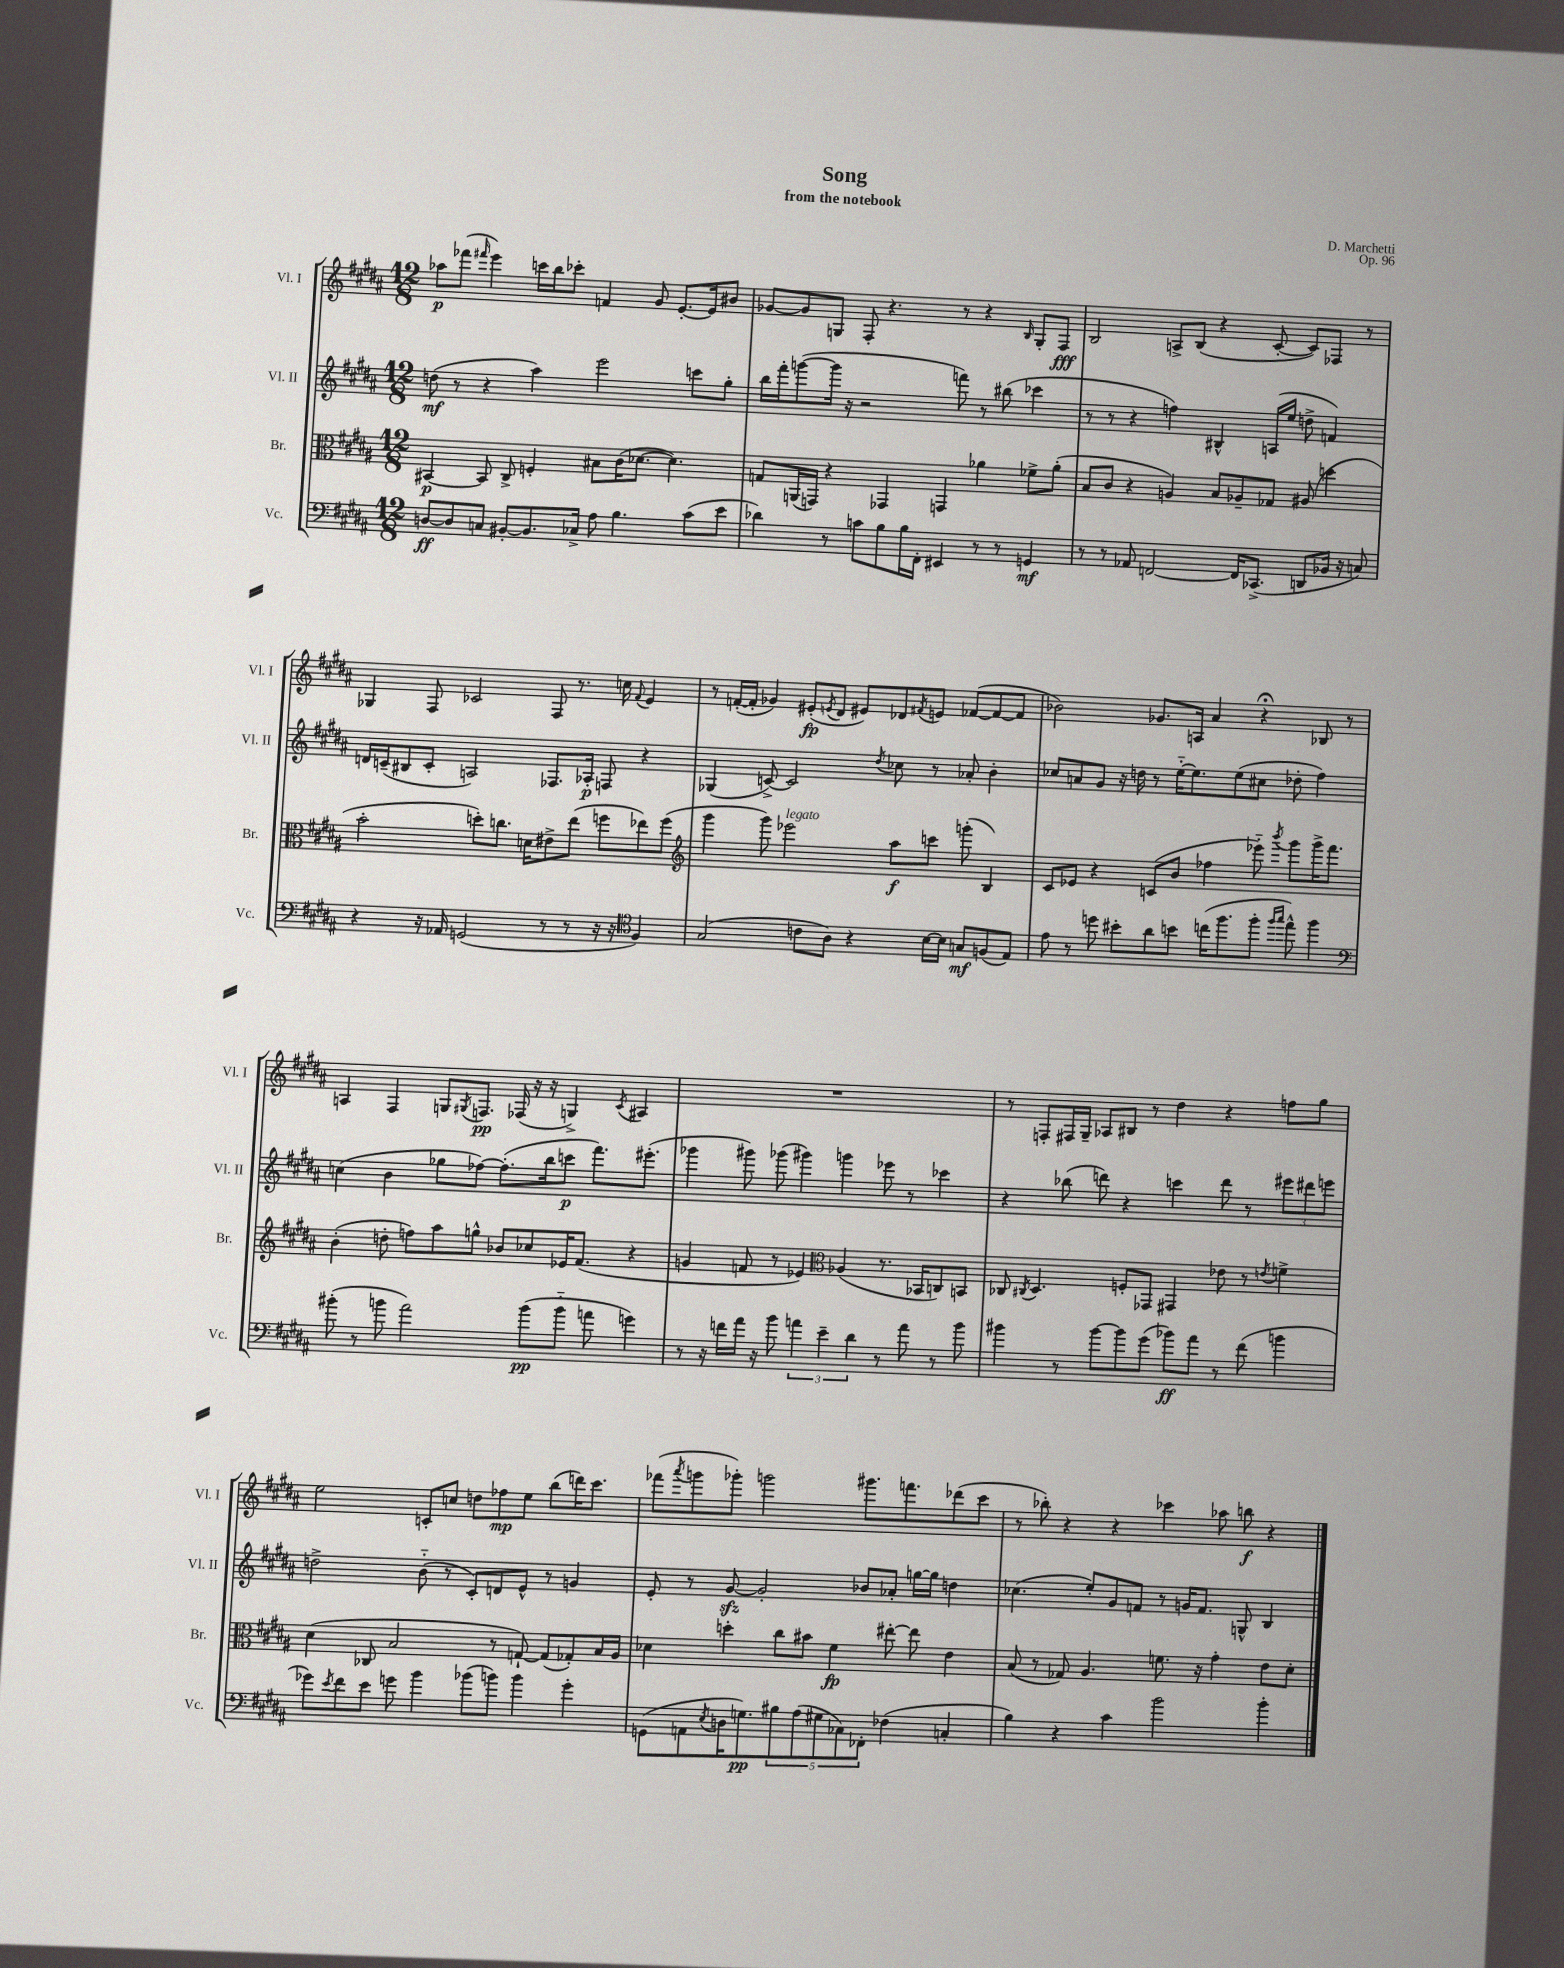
\header { title = "Song" composer = "D. Marchetti" subtitle = "from the notebook" opus = "Op. 96" }
<<
\new StaffGroup <<
\new Staff = "s0" \with { instrumentName = "Vl. I" shortInstrumentName = "Vl. I" } {
    \clef treble \key b \major \numericTimeSignature \time 12/8
    aes''8\p fes'''8( \grace { fis'''16 } e'''4) c'''16 b''16 ces'''8-. f'4 gis'8 e'8.~-. e'16 bis'8 |
    ges'8~ ges'8 g8 fis8-. r4. r8 r4 \grace { b16 } g8-. fis8\fff |
    b2 a8-> b8( r4 cis'8~-. cis'8) fes8 r8 |
    ges4 fis8 ces'2 fis8 r8. c''16 \appoggiatura { fis'8 } e'4 |
    r8 f'16~-.( f'16-. ges'4) eis'8-.\fp( \acciaccatura { e'8 } dis'8 eis'8) des'8 \acciaccatura { fis'8 } e'8 fes'8~( fes'8~ fes'8 |
    bes'2) ges'8. a16 ais'4 r4\fermata bes8 r8 |
    a4 fis4 g8 \acciaccatura { gis8 } f8.\pp fes16( r16 r16 g4->) \acciaccatura { cis'8 } ais4 |
    R1. |
    r8 f8-. fis16 gis16-- aes8 bis8 r8 dis''4 r4 f''8 gis''8 |
    e''2 c'8-. c''8 d''8 fes''8\mp e''8 b''8( d'''16) cis'''8. |
    fes'''8( \acciaccatura { ais'''8 } g'''8 ges'''8-.) g'''2 gis'''8. f'''8. des'''8( cis'''8 |
    r8 bes''8-.) r4 r4 ces'''4 aes''8 b''8\f r4 \bar "|." |
}
\new Staff = "s1" \with { instrumentName = "Vl. II" shortInstrumentName = "Vl. II" } {
    \clef treble \key b \major \numericTimeSignature \time 12/8
    d''8\mf( r8 r4 ais''4) e'''2 c'''8 gis''8-. |
    b''16 fis'''16-. g'''8~( g'''16 r16 r2 f'''8) r8 bis''8( ces'''4 |
    r8 r8 r4 f''4) bis4-^ a16( e''16 d''8-> f'4) |
    d'16 c'16--( bis8 c'8-. a2) fes8. aes16-.\p f8 r4 |
    ges4( c'8~->) c'2 \acciaccatura { dis''8 } ces''8 r8 aes'8-. b'4-. |
    ces''8 a'8 gis'8 r16 d''16 r8 e''16~-_ e''8. e''8( cis''8 des''8-. fis''4) |
    c''4( b'4 ges''8 fes''8~) fes''8.-.( b''16 c'''8\p fis'''8.) eis'''8.-.( |
    ges'''4 gis'''8) ges'''8( gis'''4) g'''4 ees'''8 r8 ces'''4 |
    r4 bes''8( d'''8) r4 c'''4 d'''8 r8 \tuplet 3/2 { eis'''8 dis'''8 e'''8 } |
    d''2-> b'8-_( r8 cis'8-.) d'8 e'8-^ r8 g'4 |
    e'8-. r8 gis'8~\sfz gis'2-. bes'8 aes'8-. g''16~ g''16 d''4 |
    ces''4.( e''8-.) gis'8 f'8 r8 g'16 f'8. g8-^ b4 \bar "|." |
}
\new Staff = "s2" \with { instrumentName = "Br." shortInstrumentName = "Br." } {
    \clef alto \key b \major \numericTimeSignature \time 12/8
    bis,4~\p bis,8 cis8-> f4-. bis8 cis'16( des'8.~ des'4.) |
    g8 a,16( g,16) r4 ges,4 g,4 aes'4 fes'8-> aes'8-.( |
    b8 cis'8 r4 a4) b8 aes8-- ges8 ais8( d''4 |
    b'2-. d''8-.) c''8. d'16 eis'8-> e''8( f''8 ees''8) f''8( |
    \clef treble gis'''4 gis'''8) ees'''2^\markup { \italic "legato" } ais''8\f c'''8 g'''8-.( b4) |
    cis'8 ees'8 r4 c'8( b'8 fes''4 ees'''8-_) \acciaccatura { b'''8 } gis'''8 gis'''16-> fis'''8. |
    b'4-.( d''8-. f''8) ais''8 g''8-^ bes'8 ces''8 ees'16 fis'8.( r4 |
    g'4 f'8 r8 ees'4) \clef alto aes4( r8. bes,16 c8) b,8 |
    ces8 \acciaccatura { cis8 } dis4. f8-. ges,8 gis,4 ees'8 r8 \acciaccatura { e'8 } f'4-> |
    dis'4( ces8 b2 r8 g8~-!) g8( ges8-.) b16 ais16 |
    des'4 d''4-. cis''8 bis'8 fis'4\fp eis''8~-. eis''8 e'4 |
    b8( r8 ges8) ais4. f'8. r16 gis'4-. e'8 dis'8-. \bar "|." |
}
\new Staff = "s3" \with { instrumentName = "Vc." shortInstrumentName = "Vc." } {
    \clef bass \key b \major \numericTimeSignature \time 12/8
    d8~\ff d8 c8 bis,8~-. bis,8. ces16-> ais8 b4. cis'8( e'8 |
    des'4) r8 c'8 b8 b16 fis,16-. eis,4 r8 r8 g,4\mf |
    r8 r8 aes,8 f,2~ f,16 ces,8.->( d,8 bes,16 r16 c8) |
    r4 r16 aes,16 g,2( r8 r8 r16 r16 \clef tenor fis4) |
    gis2( c'8 ais8) r4 b16~ b16 g8\mf f8( e8) |
    e'8 r8 d''8 bis'8-. ais'8 b'8 c''16( fis''8. fis''8-. \grace { fis''16 gis''16 } e''8-^) fis''4 |
    \clef bass bis'8-.( r8 b'8 ais'2) b'8\pp( b'8-_ a'8 g'4) |
    r8 r16 f'16 ais'16 r16 b'8 \tuplet 3/2 { a'4 e'4-- dis'4 } r8 a'8 r8 b'8 |
    bis'4 r8 bis'8~ bis'8 gis'8( bes'8\ff) ais'8 r8 fis'8( b'4 |
    ges'8) \acciaccatura { e'8 } fis'8 e'8 g'8 b'4 bes'8( b'8) b'4 g'4-. |
    g,8( a,8 \acciaccatura { e8 } d16 g8.\pp) \tuplet 5/4 { bis8 ais8( gis8 ces8) fes,8-. } fes4( c4-. |
    b4) r4 cis'4 b'2 b'4-. \bar "|." |
}
>>
>>
\layout { \context { \Score \remove "Bar_number_engraver" } }
